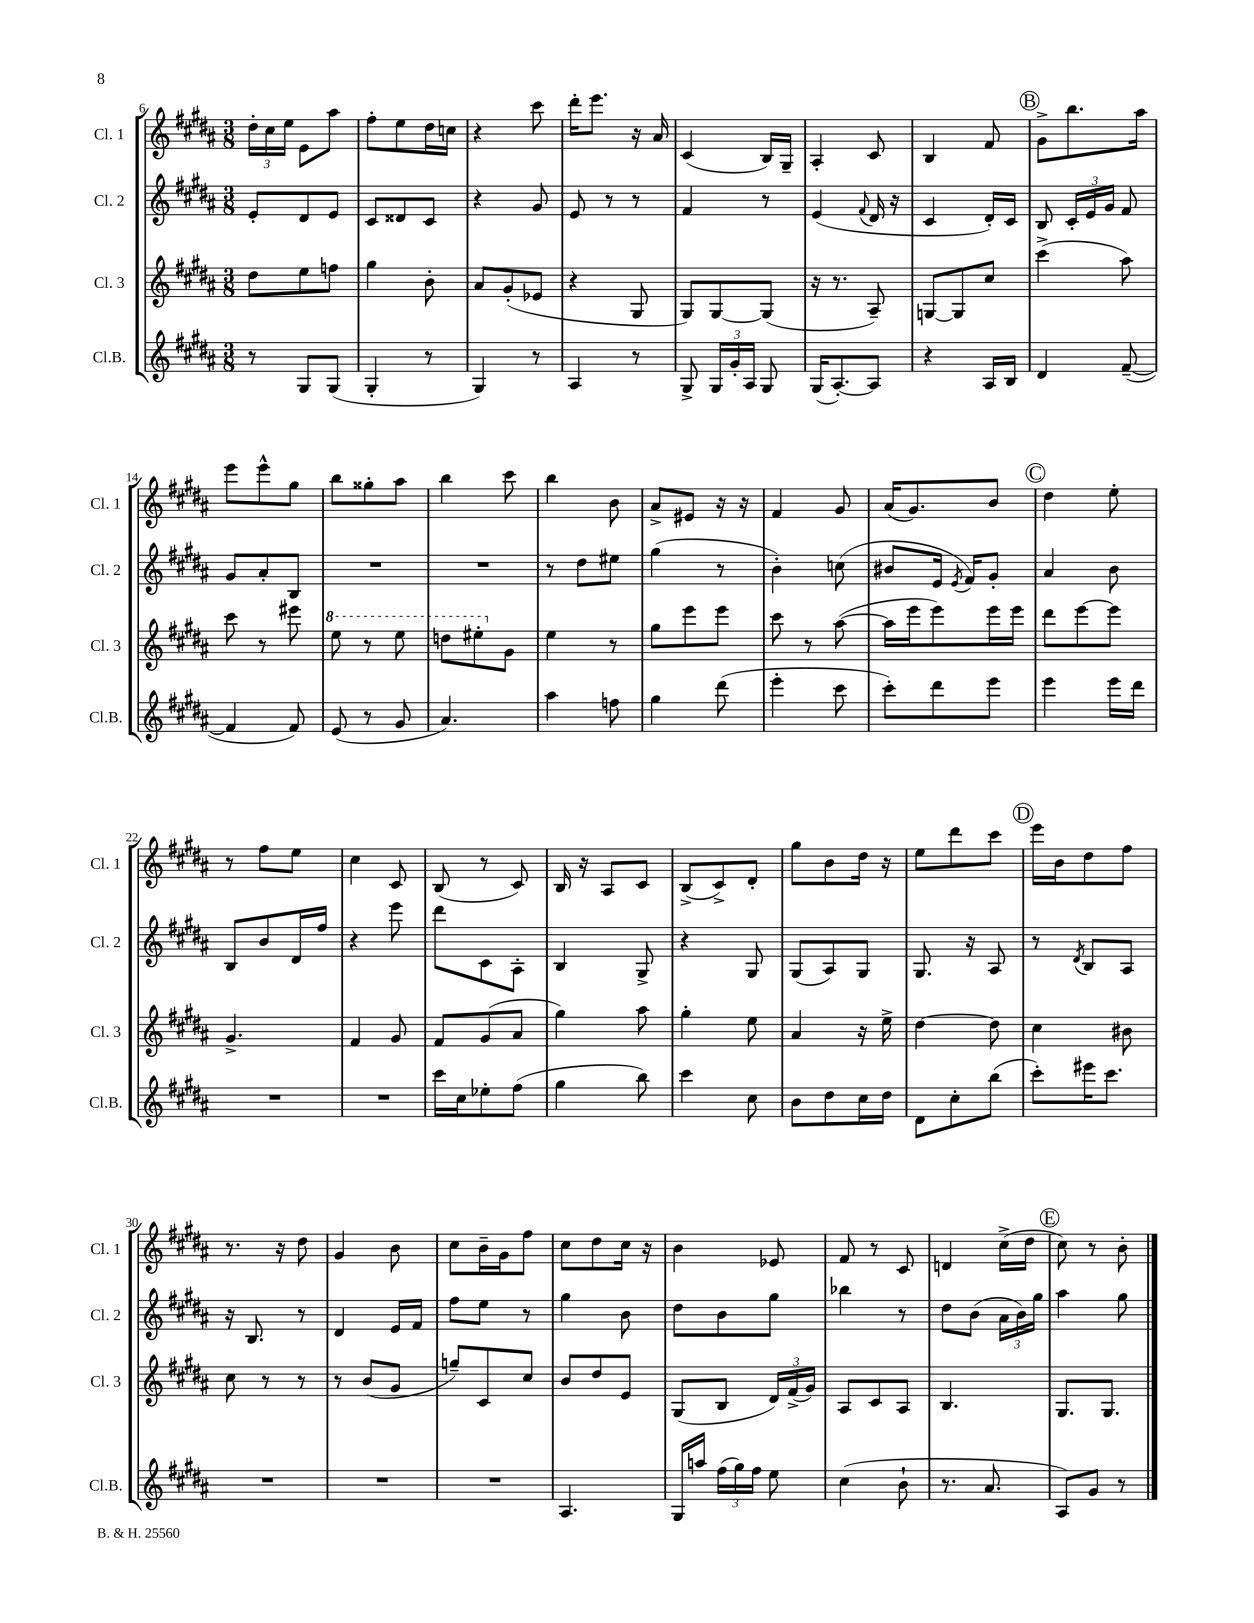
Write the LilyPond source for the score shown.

<<
\new StaffGroup <<
\new Staff = "s0" \with { instrumentName = "Cl. 1" shortInstrumentName = "Cl. 1" } {
    \clef treble \key b \major \numericTimeSignature \time 3/8
    \autoBeamOff \tuplet 3/2 { dis''16[-. cis''16 e''16] } e'8[ ais''8] |
    fis''8[-. e''8 dis''16 c''16] |
    r4 cis'''8 |
    dis'''16[-. e'''8.] r16 ais'16 |
    cis'4( b16[) gis16]-- |
    ais4-. cis'8 |
    b4 fis'8 |
    \mark \markup { \circle "B" } gis'8[-> b''8. ais''16] |
    e'''8[ e'''8-^ gis''8] |
    b''8[ gisis''8-. ais''8] |
    b''4 cis'''8 |
    b''4 b'8 |
    ais'8[-> eis'8] r16 r16 |
    fis'4 gis'8 |
    ais'16[( gis'8.) b'8] |
    \mark \markup { \circle "C" } dis''4 e''8-. |
    r8 fis''8[ e''8] |
    cis''4 cis'8 |
    b8( r8 cis'8) |
    b16 r16 ais8[ cis'8] |
    b8[->( cis'8->) dis'8]-. |
    gis''8[ b'8 dis''16] r16 |
    e''8[ dis'''8 cis'''8] |
    \mark \markup { \circle "D" } e'''16[ b'16 dis''8 fis''8] |
    r8. r16 dis''8 |
    gis'4 b'8 |
    cis''8[ b'16-- gis'16 fis''8] |
    cis''8[ dis''8 cis''16] r16 |
    b'4 ees'8 |
    fis'8 r8 cis'8 |
    d'4 cis''16[->( dis''16] |
    \mark \markup { \circle "E" } cis''8) r8 b'8-. \bar "|." |
}
\new Staff = "s1" \with { instrumentName = "Cl. 2" shortInstrumentName = "Cl. 2" } {
    \clef treble \key b \major \numericTimeSignature \time 3/8
    \autoBeamOff e'8[-. dis'8 e'8] |
    cis'8[ disis'8 cis'8] |
    r4 gis'8 |
    e'8 r8 r8 |
    fis'4 r8 |
    e'4( \appoggiatura { fis'8 } dis'16 r16 |
    cis'4 dis'16[-.) cis'16] |
    \mark \markup { \circle "B" } b8 \tuplet 3/2 { cis'16[-. e'16 gis'16] } fis'8 |
    gis'8[ ais'8-. b8] |
    R4. |
    R4. |
    r8 dis''8[ eis''8] |
    gis''4( r8 |
    b'4-.) c''8( |
    bis'8[ e'16] \acciaccatura { e'8 } fis'16[) gis'8]-. |
    \mark \markup { \circle "C" } ais'4 b'8 |
    b8[ b'8 dis'16 fis''16] |
    r4 e'''8 |
    dis'''8[ cis'8 ais8]-. |
    b4 gis8-> |
    r4 gis8 |
    gis8[( ais8) gis8] |
    gis8. r16 ais8 |
    \mark \markup { \circle "D" } r8 \acciaccatura { dis'8 } b8[ ais8] |
    r16 b8. r8 |
    dis'4 e'16[ fis'16] |
    fis''8[ e''8] r8 |
    gis''4 b'8 |
    dis''8[ b'8 gis''8] |
    bes''4 r8 |
    dis''8[ b'8]( \tuplet 3/2 { ais'16[ b'16) gis''16] } |
    \mark \markup { \circle "E" } ais''4 gis''8 \bar "|." |
}
\new Staff = "s2" \with { instrumentName = "Cl. 3" shortInstrumentName = "Cl. 3" } {
    \clef treble \key b \major \numericTimeSignature \time 3/8
    \autoBeamOff dis''8[ e''8 f''8] |
    gis''4 b'8-. |
    ais'8[ gis'8-.( ees'8] |
    r4 gis8 |
    gis8[) gis8~ gis8]( |
    r16 r8. ais8--) |
    g8[~ g8 cis''8] |
    \mark \markup { \circle "B" } cis'''4->( ais''8) |
    cis'''8 r8 eis'''8 |
    \ottava #1 e'''8 r8 e'''8 |
    d'''8[ eis'''8-. \ottava #0 gis'8] |
    e''4 r8 |
    gis''8[ e'''8 e'''8] |
    cis'''8 r8 ais''8~( |
    ais''16[ e'''16 e'''8) e'''16 e'''16] |
    \mark \markup { \circle "C" } dis'''8[ e'''8~ e'''8] |
    gis'4.-> |
    fis'4 gis'8 |
    fis'8[ gis'8( ais'8] |
    gis''4) ais''8 |
    gis''4-. e''8 |
    ais'4 r16 e''16-> |
    dis''4~ dis''8 |
    \mark \markup { \circle "D" } cis''4 bis'8 |
    cis''8 r8 r8 |
    r8 b'8[( gis'8] |
    g''8[--) cis'8 cis''8] |
    b'8[ dis''8 e'8] |
    gis8[( b8] \tuplet 3/2 { dis'16[) fis'16->( gis'16]) } |
    ais8[ cis'8 ais8] |
    b4. |
    \mark \markup { \circle "E" } gis8.[ gis8.] \bar "|." |
}
\new Staff = "s3" \with { instrumentName = "Cl.B." shortInstrumentName = "Cl.B." } {
    \clef treble \key b \major \numericTimeSignature \time 3/8
    \autoBeamOff r8 gis8[ gis8]( |
    gis4-. r8 |
    gis4) r8 |
    ais4 r8 |
    gis8-> \tuplet 3/2 { gis16[ gis'16-. ais16] } gis8 |
    gis16[( ais8.~-.) ais8] |
    r4 ais16[ b16] |
    \mark \markup { \circle "B" } dis'4 fis'8~--( |
    fis'4 fis'8) |
    e'8( r8 gis'8 |
    ais'4.) |
    ais''4 f''8 |
    gis''4 dis'''8( |
    e'''4-. cis'''8 |
    cis'''8[-.) dis'''8 e'''8] |
    \mark \markup { \circle "C" } e'''4 e'''16[ dis'''16] |
    R4. |
    R4. |
    cis'''16[ cis''16 ees''8-. fis''8]( |
    gis''4 b''8) |
    cis'''4 cis''8 |
    b'8[ dis''8 cis''16 dis''16] |
    dis'8[ cis''8-. b''8]( |
    \mark \markup { \circle "D" } cis'''8[-.) eis'''16 cis'''8.] |
    R4. |
    R4. |
    R4. |
    ais4. |
    gis16[ a''16] \tuplet 3/2 { fis''16[( gis''16) fis''16] } e''8 |
    cis''4( b'8-! |
    r8. ais'8. |
    \mark \markup { \circle "E" } ais8[) gis'8] r8 \bar "|." |
}
>>
>>
\layout { \context { \Score currentBarNumber = #6 } }
